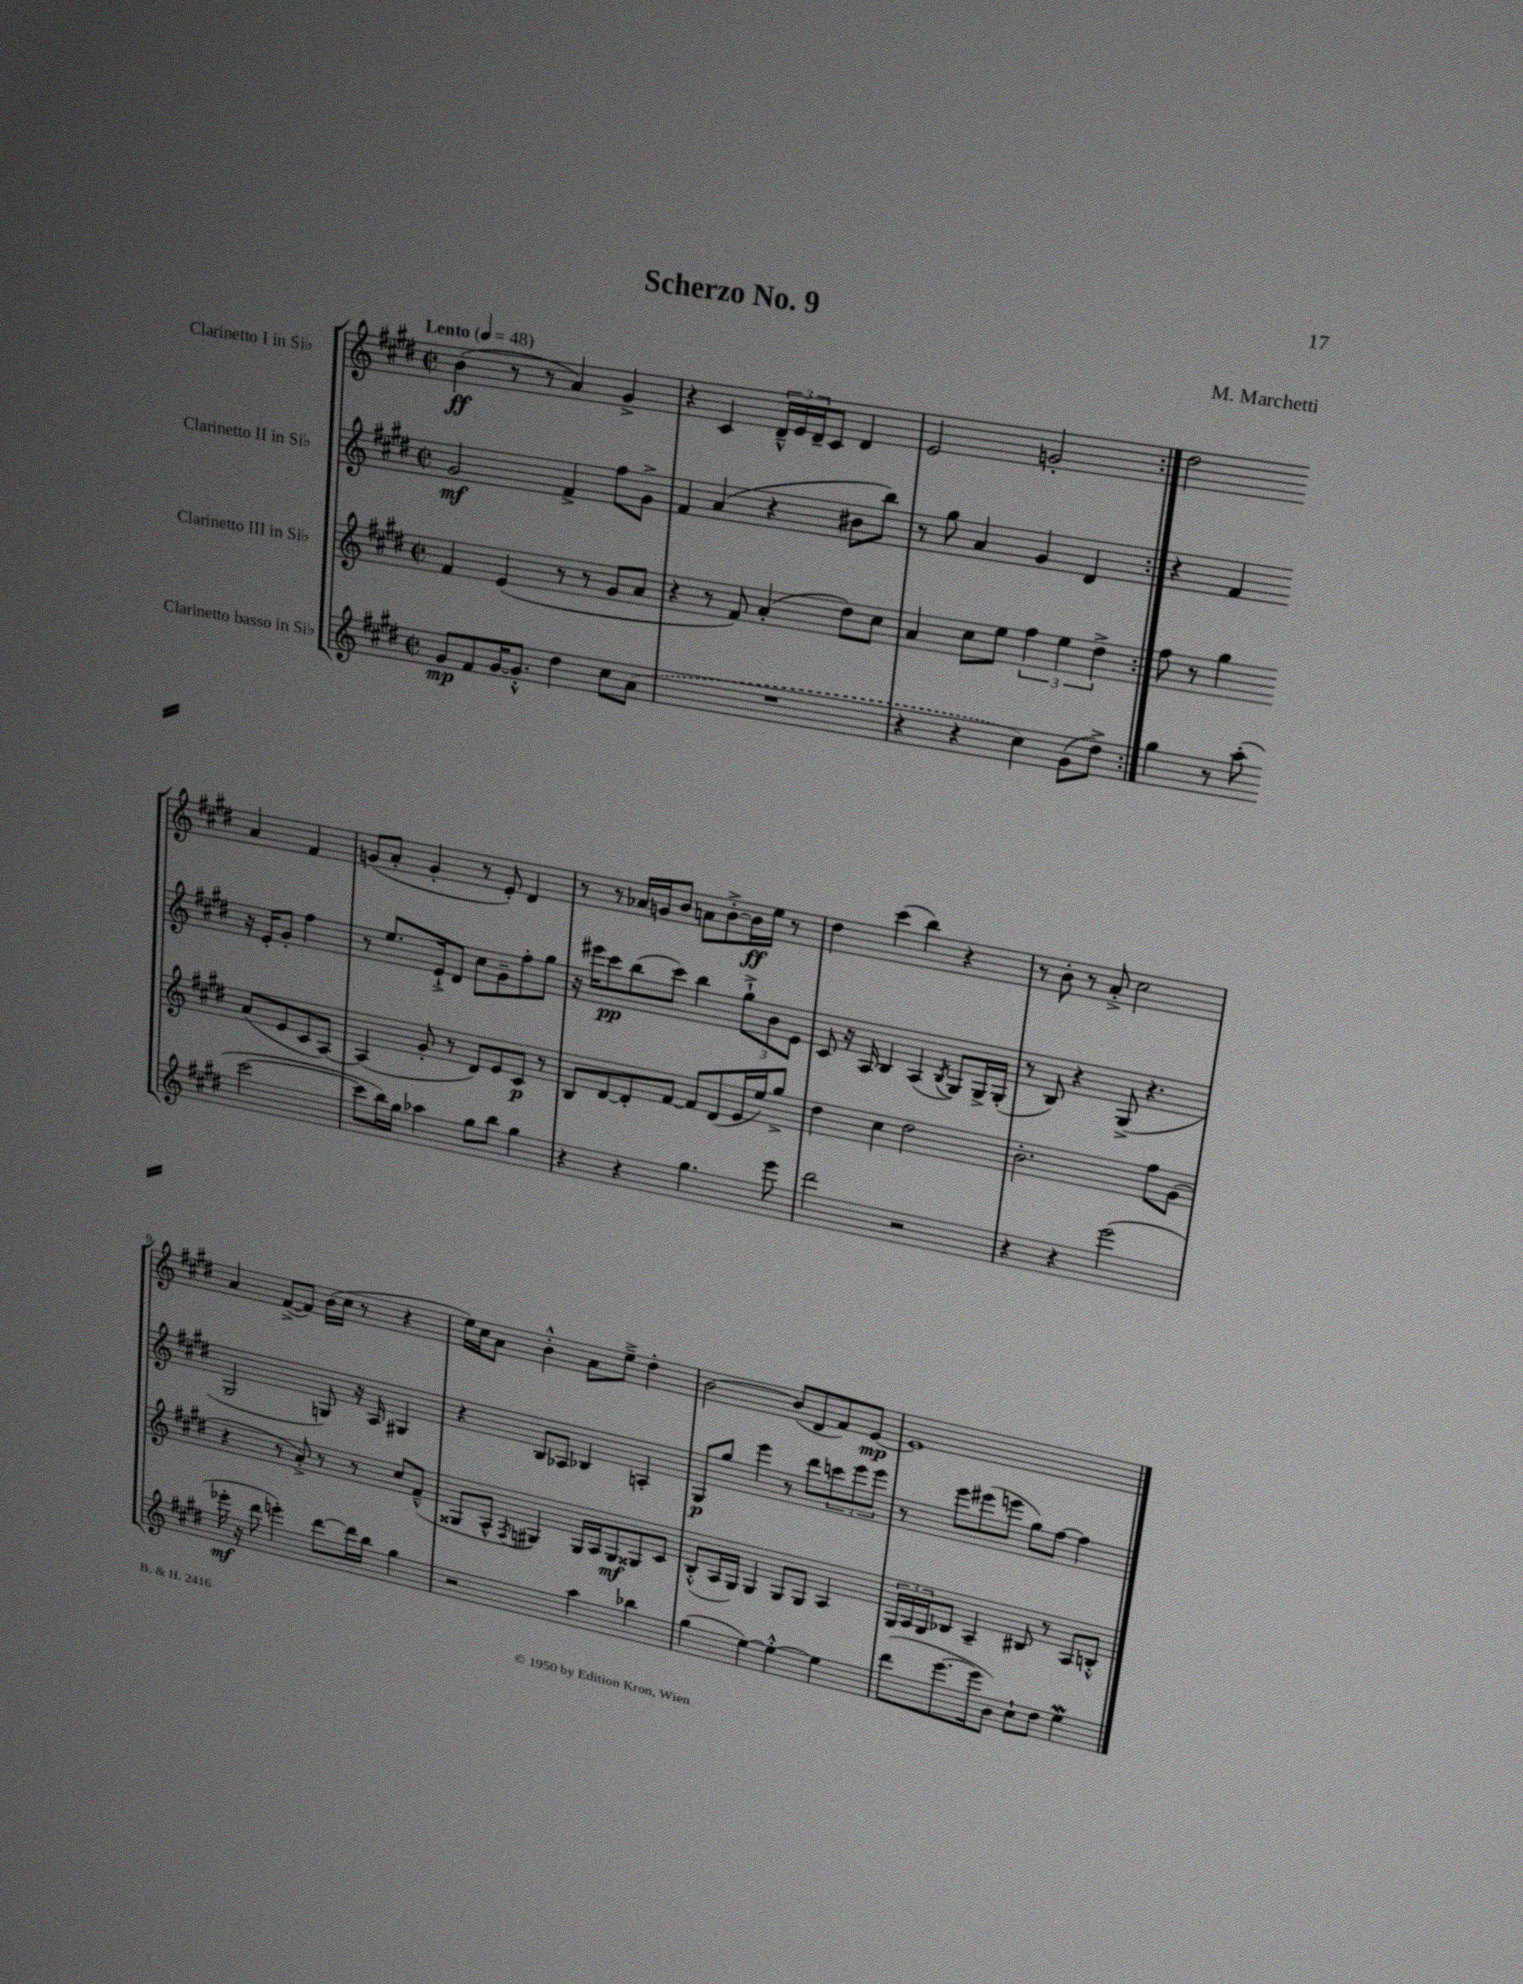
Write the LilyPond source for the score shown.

\header { title = "Scherzo No. 9" composer = "M. Marchetti" }
<<
\new StaffGroup <<
\new Staff = "s0" \with { instrumentName = "Clarinetto I in Sib" } {
    \clef treble \key e \major \defaultTimeSignature \time 2/2 \tempo "Lento" 4 = 48
    \repeat volta 2 { b'4\ff( r8 r8 a'4) gis'4-> |
    r4 cis'4 \tuplet 3/2 { dis'16---^ e'16 dis'16-- } cis'8 dis'4 |
    e'2 g'2-. | }
    dis''2 a'4 fis'4 |
    g'8( a'8-. g'4-. r8 e'8-.) dis'4 |
    r8 r8 aes'16 g'16 b'8 a'8 b'8~-.-> b'16\ff e''16 r8 |
    dis''4 cis'''4( b''4) r4 |
    r8 b'8-. r8 a'8-.-> cis''2 |
    a'4 fis'8~->( fis'8) b'16( cis''16 r8 r4 |
    e''16) cis''16 a'8 b'4-.-^ a'8 e''8---> dis''4-. |
    b'2~ b'8( dis'8 fis'8) e'8~\mp |
    e'1 \bar "|." |
}
\new Staff = "s1" \with { instrumentName = "Clarinetto II in Sib" } {
    \clef treble \key e \major \defaultTimeSignature \time 2/2
    \repeat volta 2 { gis'2\mf fis'4-> fis''8 gis'8-> |
    fis'4 a'4( r4 bis'8 b''8) |
    r8 gis''8 a'4 gis'4 dis'4 | }
    r4 fis'4 r16 e'16-. gis'8-. fis''4 |
    r8 e''8. e'16-!-> dis'8 cis''8 gis'8-- fis''8-. gis''8 |
    r16 eis'''16 cis'''8\pp b''8( cis'''8) b''4 \tuplet 3/2 { gis''8-!-> b'8 e'8 } |
    cis'8 r16 a16 b4 a4( \acciaccatura { b8 } gis8) gis16-> gis16-.( |
    r8 b8) r4 gis8->( r4. |
    gis2 g8) r16 a16 gis4 |
    r4 b8 aes8 bes4 a4-. |
    gis8\p gis''8 e'''4 r8 dis'''8 \tuplet 3/2 { c'''8 e'''8 e'''8 } |
    r8 e'''8 eis'''8( e'''8 gis''8) fis''8~ fis''4 \bar "|." |
}
\new Staff = "s2" \with { instrumentName = "Clarinetto III in Sib" } {
    \clef treble \key e \major \defaultTimeSignature \time 2/2
    \repeat volta 2 { fis'4 e'4( r8 r8 gis'8 a'8 |
    r4 r8 fis'8) a'4-.( dis''8) cis''8 |
    a'4 cis''8 e''8 \tuplet 3/2 { fis''4 e''4 dis''4-> } | }
    fis''8 r8 gis''4 a'8( e'8 cis'8 a8~) |
    a4( gis'8-. r8 dis'8) e'8 cis'8\p r8 |
    b8 dis'8~ dis'8-. fis'8~ fis'8 dis'8( e'16 e''16) gis''8-> |
    dis''4 cis''4 dis''2 |
    b'2.-. fis''8 gis'8( |
    r4 r8 a'8-.->) r8 r8 cis''8 fis'8---^( |
    gisis8 a8-^ \acciaccatura { fis8 } gis4) gis16 a16 gis8\mf gisis8 cis'8 |
    b8-.-^( a16 gis16) gis4 gis8 gis8 a4 |
    \tuplet 3/2 { gis16 a16 gis16 } bes8 a4-- bis8 r8 a8 b8-.-^ \bar "|." |
}
\new Staff = "s3" \with { instrumentName = "Clarinetto basso in Sib" } {
    \clef treble \key e \major \defaultTimeSignature \time 2/2
    \repeat volta 2 { gis'8\mp fis'8 gis'16~ gis'8.-.-^ dis''4 cis''8 \once \slurDashed a'8( |
    R1 |
    r4 r4 cis''4) gis'8( dis''8->) | }
    gis''4 r8 a''8-.( cis'''2~ |
    cis'''8 b''16) gis''16 aes''4 gis''8 b''8 gis''4 |
    r4 r4 gis''4. e'''8 |
    dis'''2 r2 |
    r4 r4 e'''2( |
    ees'''16-.\mf r16 dis'''8 e'''4-.) dis'''8~ dis'''16 b''16 gis''4 |
    r2 a''4 bes''4 |
    gis''4( e''4~) e''4~-.-^ e''4 |
    dis'''8( e'''8.~ e'''16 b'8) cis''8-! dis''8 e''4\mordent \bar "|." |
}
>>
>>
